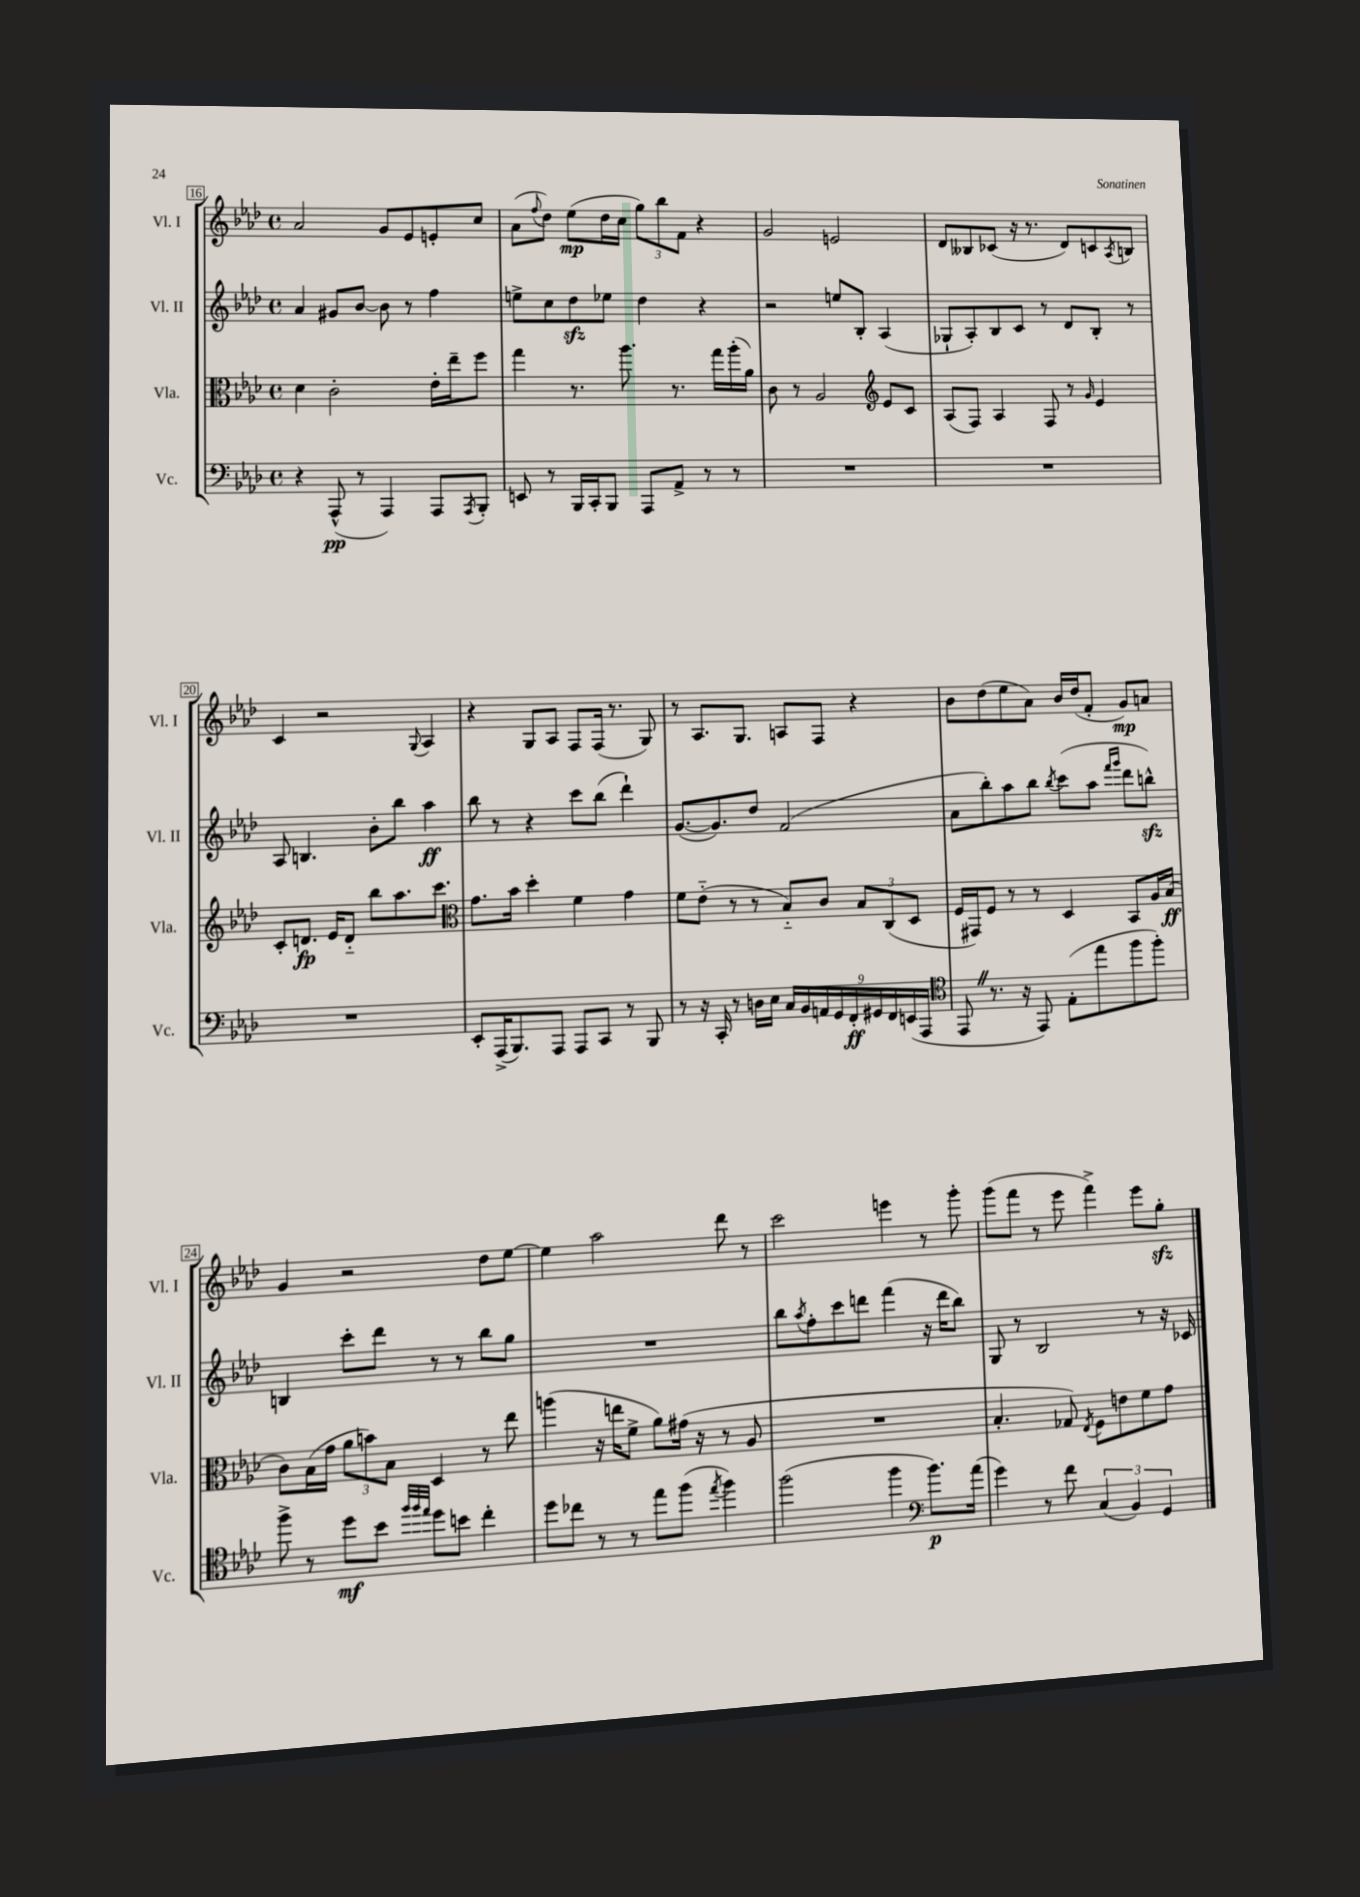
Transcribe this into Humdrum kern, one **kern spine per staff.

**kern	**kern	**kern	**kern
*staff4	*staff3	*staff2	*staff1
*clefF4	*clefC3	*clefG2	*clefG2
*k[b-e-a-d-]	*k[b-e-a-d-]	*k[b-e-a-d-]	*k[b-e-a-d-]
*M4/4	*M4/4	*M4/4	*M4/4
*met(c)	*met(c)	*met(c)	*met(c)
4r	4d-	4a-	2a-
(8AAA-^^	2c'	8g#	.
8r	.	[8b-	.
4AAA-)	.	8b-]	8g
.	.	8r	8e-
8AAA-	16e-'	4ff	8e'
.	16ee-~	.	.
8qAAA-	.	.	.
8BBB-'	8ff	.	8cc
=	=	=	=
8EE	4gg	8ee^	(8a-
.	.	.	8qqff
8r	.	8cc	8dd-)
16BBB-	8.r	8dd-	(8ee-
16CC'	.	.	.
8BBB-	.	8ee-	16dd-
.	8.aa-	.	16cc
8AAA-	.	4dd-	12gg)
.	.	.	12bb-
8AA-^	8.r	.	.
.	.	.	12f
8r	.	4r	4r
.	16gg	.	.
8r	(16aa-'	.	.
.	16a-)	.	.
=	=	=	=
1r	8c	2r	2g
.	8r	.	.
.	2A-	.	.
.	.	8ee	2e
.	.	8B-'	.
*	*clefG2	*	*
.	8e-	(4A-	.
.	8c	.	.
=	=	=	=
1r	(8A-	8G-`	8d-
.	8F)	8A-')	8B--
.	4A-	8B-	(8c-
.	.	8c	16r
.	.	.	8.r
.	8F	8r	.
.	8r	8d-	8d-)
.	16qqg	.	.
.	4e-	8B-'	8c
.	.	.	8qA-
.	.	8r	8B
=	=	=	=
1r	8c'	8A-	4c
.	8.d	4.B	.
.	.	.	2r
.	16e-	.	.
.	8d'~	.	.
.	8bb-	8b-'	.
.	8.aa-	8bb-	.
.	.	.	8qqG
.	.	4aa-	4A-
.	8.ccc	.	.
=	=	=	=
*	*clefC3	*	*
8EE-'	8.g	8bb-	4r
(16AAA-^	.	8r	.
8.BBB-)	16b-	.	.
.	4dd-'	4r	8G
8AAA-	.	.	8A-
8AAA-	4f	8ccc	8F
8CC	.	(8bb-	(16F
.	.	.	8.r
8r	4g	4ddd-`)	.
8BBB-	.	.	8G)
=	=	=	=
8r	8f	([8.g	8r
16r	(8e-'~	.	8.A-
16CC'	.	8.g])	.
8r	8r	.	.
.	.	.	8.G
16D	8r	8dd-	.
16E-	.	.	.
18C	8B-'~)	(2f	8A
18BB-	.	.	.
18AA	.	.	.
.	8c	.	8F
18GG	.	.	.
18FF'	.	.	.
.	12B-	.	4r
18GG#	.	.	.
18FF	(12C	.	.
(18EE	.	.	.
.	12D-	.	.
18AAA-	.	.	.
=	=	=	=
*clefC4	*	*	*
8EE-	16F	8a-	8b-
.	16GG#)	.	.
8.r	8F	8bb-')	(8dd-
.	8r	8aa-	8ee-
16r	.	.	.
8EE-)	8r	8bb-	8a-)
.	.	8qbb-	.
(8E-'	4D-	(8ccc	16b-
.	.	.	(16dd-
8ee-	.	8aa-	8f'
.	.	16qqfff	.
.	.	16qqggg	.
8ff	8BB-	8ddd-	8g)
8ff')	16A-	8bb^^)	8a
.	(16B-	.	.
=	=	=	=
8ff^	8c)	4B	4g
8r	(16B-	.	.
.	16g	.	.
8dd-	12a-	8ccc'	2r
.	12b)	.	.
8b-	.	8ddd-	.
.	12B-	.	.
32qqff	.	.	.
32qqff	.	.	.
32qqee-	.	.	.
8dd-	4D-	8r	.
8b	.	8r	.
4cc'	8r	8bb-	8dd-
.	8ee-	8gg	[8ee-
=	=	=	=
8dd-	(4aa	1r	4ee-]
8cc-	.	.	.
8r	16r	.	2aa-
.	16ee	.	.
8r	8f^	.	.
8ee-	8a-)	.	.
(8ff	(16g#	.	.
.	16r	.	.
8qee-	.	.	.
4ff)	8r	.	8ddd-
.	8A-	.	8r
=	=	=	=
(2ff	1r	8bb-	2ccc
.	.	8qaa-	.
.	.	8ff'	.
.	.	8ccc	.
.	.	8ddd	.
4ff	.	(4fff	4eee
*clefF4	*	*	*
8.b-)	.	16r	8r
.	.	16ddd	.
.	.	8bb-)	8ggg'
(16a-	.	.	.
=	=	=	=
4g)	4.B-'	8G	(8ggg
.	.	8r	8fff
8r	.	2B-	8r
8f	8G-)	.	8eee-
.	8qE-	.	.
(6C	8F	.	4fff^)
.	8e	.	.
6BB-)	.	.	.
.	8f	8r	8eee-
6GG	.	.	.
.	8g	16r	8gg'
.	.	16c-	.
==	==	==	==
*-	*-	*-	*-
